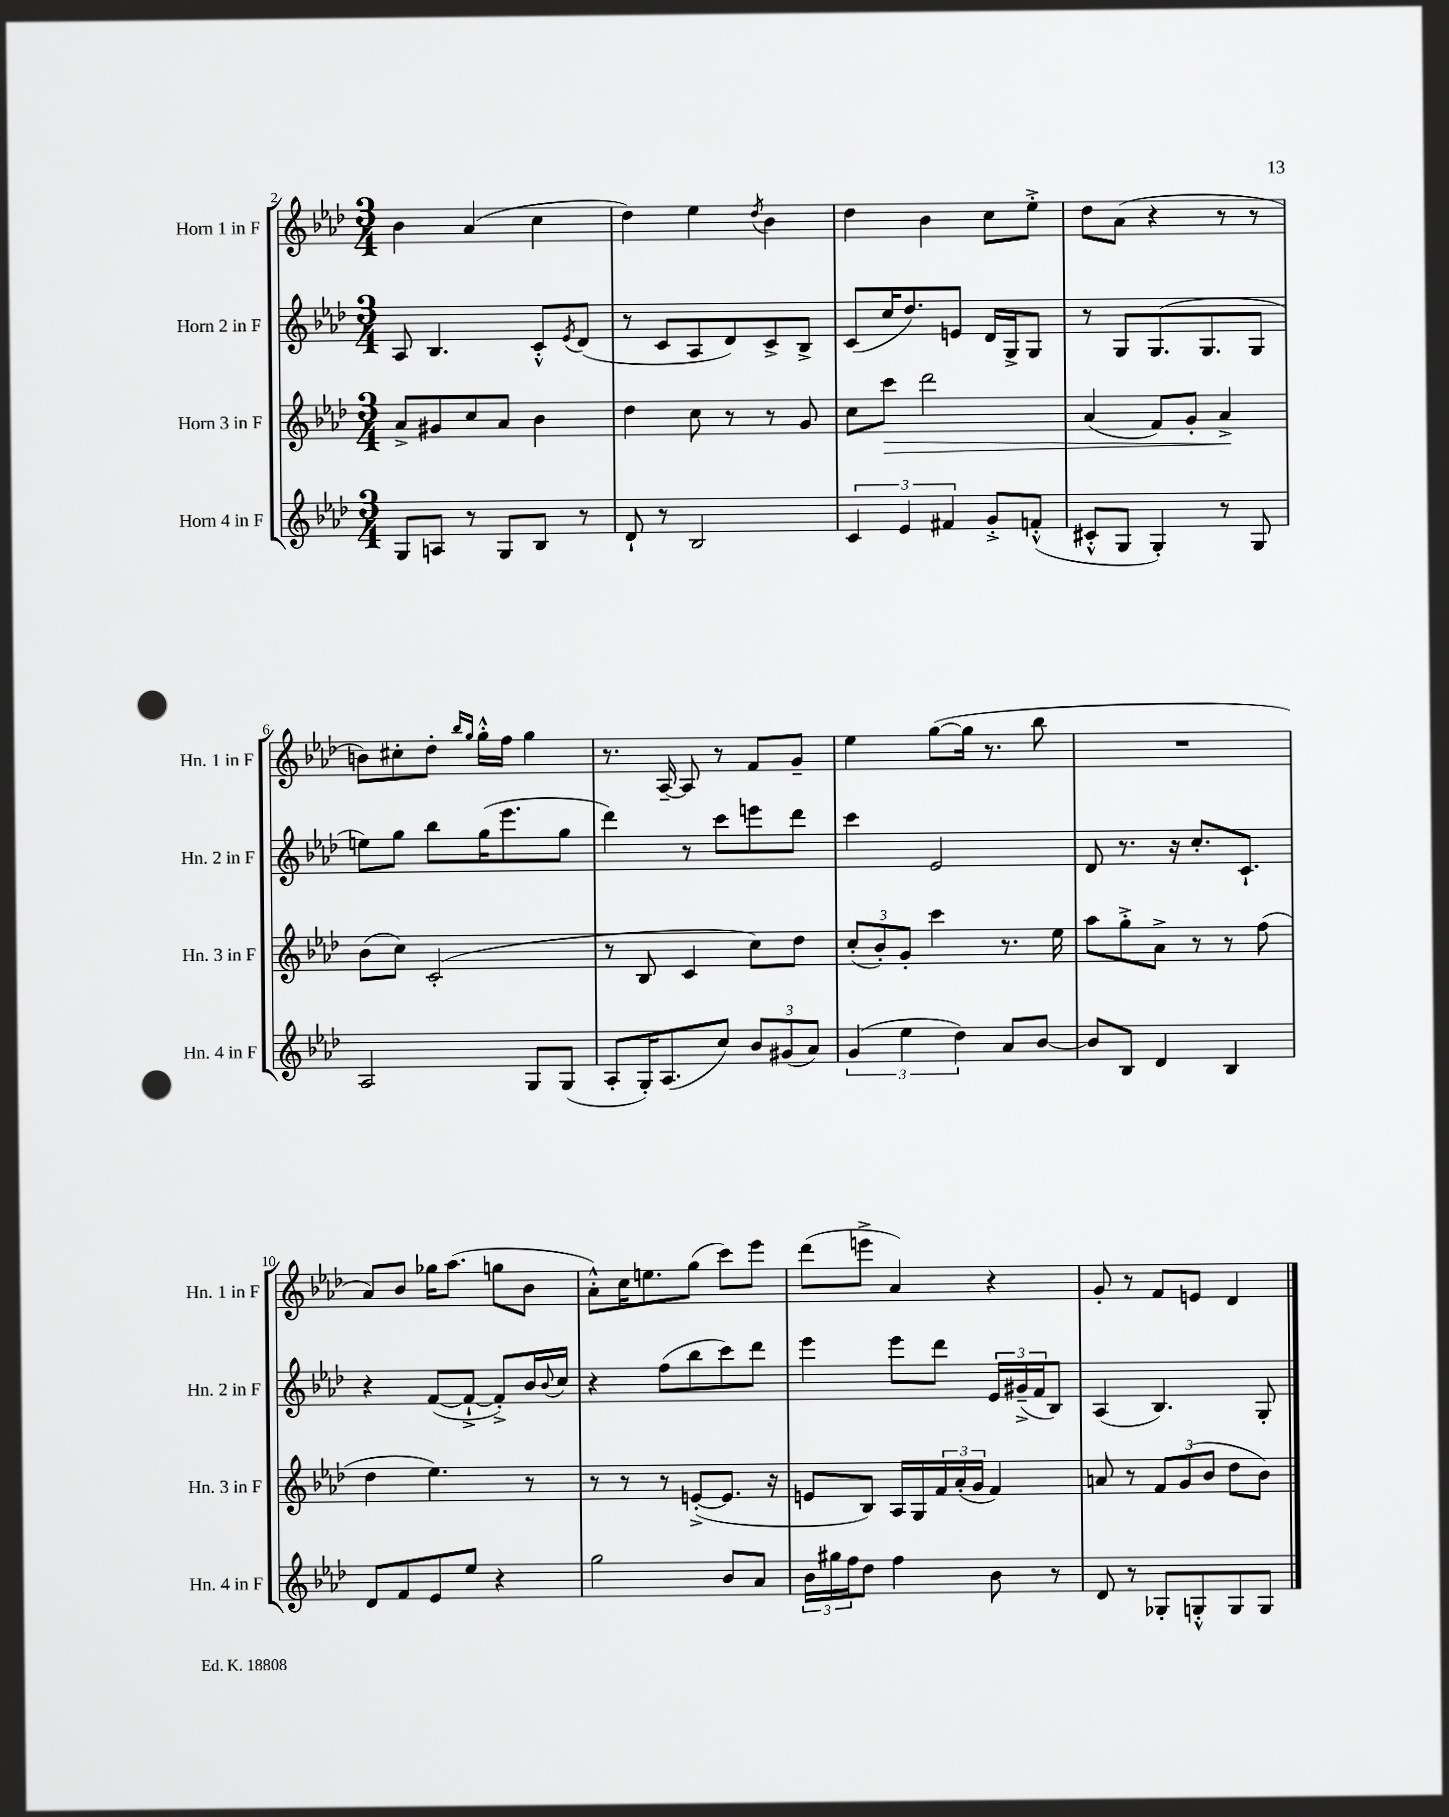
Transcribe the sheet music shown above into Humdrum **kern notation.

**kern	**kern	**kern	**kern
*staff4	*staff3	*staff2	*staff1
*clefG2	*clefG2	*clefG2	*clefG2
*k[b-e-a-d-]	*k[b-e-a-d-]	*k[b-e-a-d-]	*k[b-e-a-d-]
*M3/4	*M3/4	*M3/4	*M3/4
8G	8a-^	8A-	4b-
8A	8g#	4.B-	.
8r	8cc	.	(4a-
8G	8a-	.	.
8B-	4b-	8c'^^	4cc
.	.	8qe-	.
8r	.	(8d-	.
=	=	=	=
8d-`	4dd-	8r	4dd-)
8r	.	8c	.
2B-	8cc	8A-	4ee-
.	8r	8d-)	.
.	.	.	8qdd-
.	8r	8c^	4b-
.	8g	8B-^	.
=	=	=	=
6c	8cc	(8c	4dd-
.	8ccc	16cc	.
6e-	.	.	.
.	.	8.dd-)	.
.	2ddd-	.	4b-
6f#	.	.	.
.	.	8e	.
8g'^	.	16d-	8cc
.	.	16G^	.
(8f'^^	.	8G	8ee-'^
=	=	=	=
8c#'^^	(4a-	8r	8dd-
8G	.	8G	(8a-
4G')	8f)	(8.G	4r
.	8g'	.	.
.	.	8.G	.
8r	4a-^	.	8r
8G	.	8G	8r
=	=	=	=
2A-	(8b-	8ee)	8b)
.	8cc)	8gg	8cc#'
.	(2c'	8bb-	8dd-'
.	.	.	16qqbb-
.	.	.	16qqgg
.	.	(16gg	16gg'^^
.	.	8.eee-	16ff
8G	.	.	4gg
(8G	.	8gg	.
=	=	=	=
8A-'	8r	4ddd-)	8.r
16G')	8B-	.	.
(8.A-	.	.	[16A-~
.	4c	8r	8A-]
8cc)	.	8ccc	8r
12b-	8cc)	8eee	8f
(12g#	.	.	.
.	8dd-	8ddd-	8g~
12a-)	.	.	.
=	=	=	=
(6g	(12cc'	4ccc	4ee-
.	12b-')	.	.
6ee-	12g'	.	.
.	4ccc	2e-	([8gg
6dd-)	.	.	.
.	.	.	16gg]
.	.	.	8.r
8a-	8.r	.	.
[8b-	.	.	8bb-
.	16ee-	.	.
=	=	=	=
8b-]	8aa-	8d-	2.r
8B-	8gg'^	8.r	.
4d-	8a-^	.	.
.	.	16r	.
.	8r	8.cc'	.
4B-	8r	.	.
.	.	8.c`	.
.	(8ff	.	.
=	=	=	=
8d-	4dd-	4r	8a-)
8f	.	.	8b-
8e-	4.ee-)	([8f	16gg-
.	.	.	(8.aa-
8ee-	.	8f`^_	.
4r	.	8f'^])	8gg
.	8r	16b-	8b-
.	.	8qqb-	.
.	.	16cc	.
=	=	=	=
2gg	8r	4r	8a-'^^)
.	8r	.	16cc
.	.	.	8.ee
.	8r	(8ff	.
.	([8e'^	8bb-	(8gg
8b-	8.e]	8ccc)	8ccc)
8a-	.	8ddd-	8eee-
.	16r	.	.
=	=	=	=
24b-	8e	4eee-	(8ddd-
24gg#	.	.	.
24ff	.	.	.
8dd-	8B-)	.	8eee^
4ff	16A-	8eee-	4a-)
.	16G	.	.
.	24f	8ddd-	.
.	(24a-'	.	.
.	24g	.	.
8b-	4f)	24e-	4r
.	.	(24g#~^	.
.	.	24f	.
8r	.	8B-)	.
=	=	=	=
8d-	8a	(4A-	8g'
8r	8r	.	8r
8G-'	12f	4.B-)	8f
.	(12g	.	.
8G'^^	.	.	8e
.	12b-	.	.
8G	8dd-	.	4d-
8G	8b-)	8G'	.
==	==	==	==
*-	*-	*-	*-
